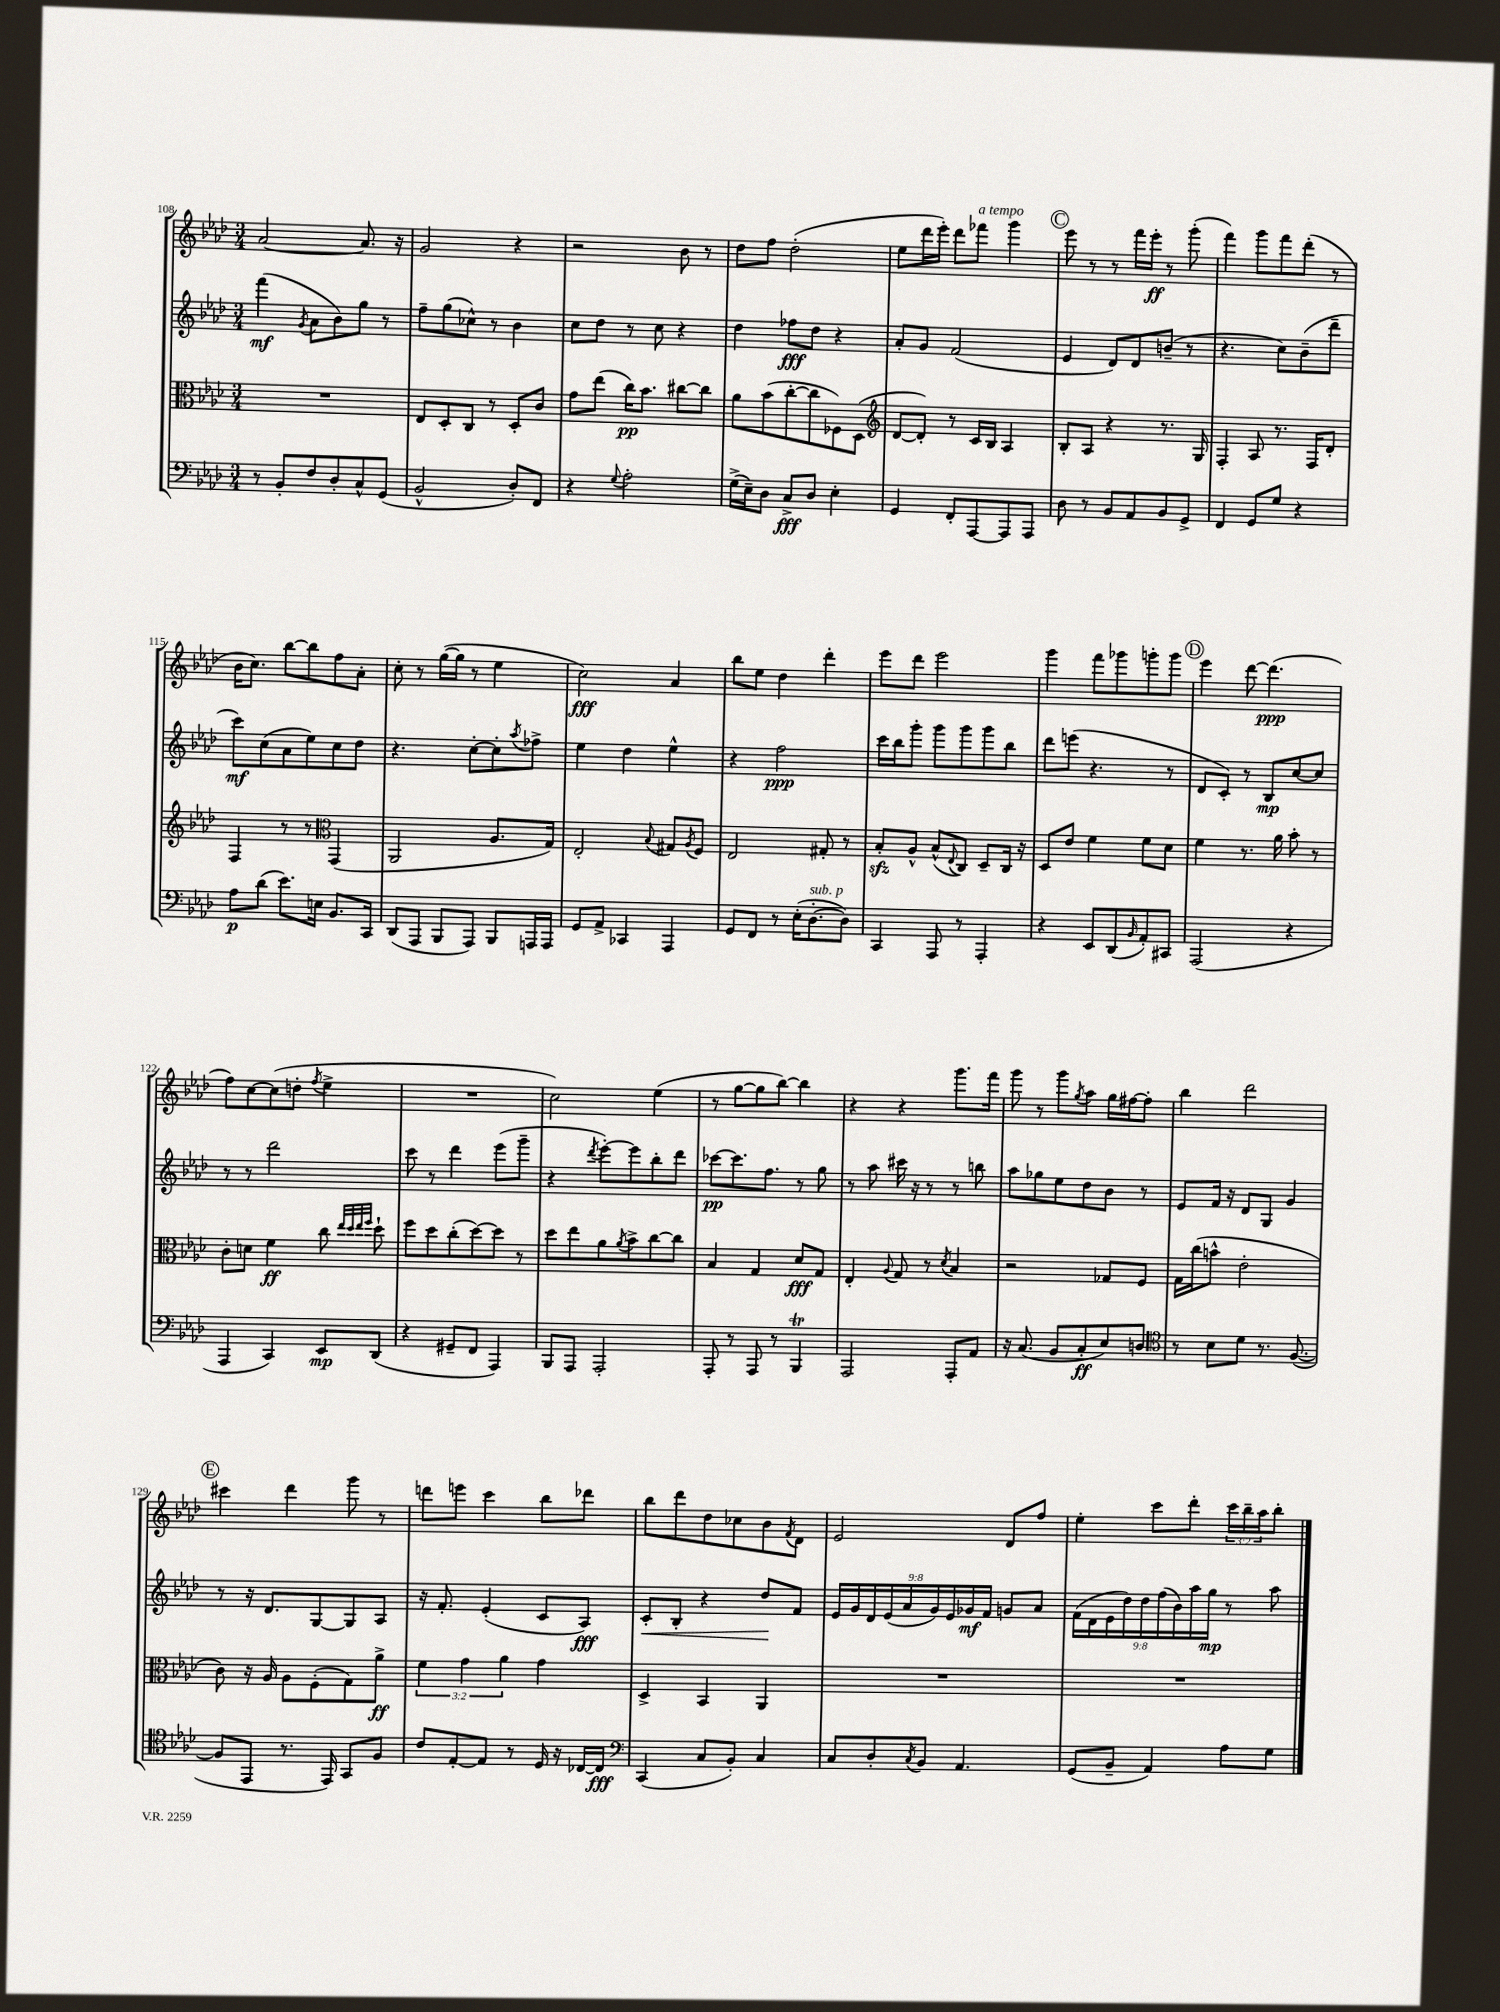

**kern	**kern	**kern	**kern
*staff4	*staff3	*staff2	*staff1
*clefF4	*clefC3	*clefG2	*clefG2
*k[b-e-a-d-]	*k[b-e-a-d-]	*k[b-e-a-d-]	*k[b-e-a-d-]
*M3/4	*M3/4	*M3/4	*M3/4
8r	2.r	(4fff	[2a-
8BB-'	.	.	.
.	.	8qg	.
8F	.	8a-	.
8D-'	.	8b-)	.
8C^^	.	8gg	8.a-]
(8GG	.	8r	.
.	.	.	16r
=	=	=	=
2BB-^^	8E-	8ff~	2g
.	8D-'	(8gg	.
.	8C	8cc-^^)	.
.	8r	8r	.
8D-')	8D-'	4b-	4r
8FF	8c	.	.
=	=	=	=
4r	8g	8cc	2r
.	(8ee-	8dd-	.
8qqG	.	.	.
2A-'	16cc)	8r	.
.	8.b-	.	.
.	.	8cc	.
.	[8cc#	4r	8b-
.	8cc#]	.	8r
=	=	=	=
(16G^	8a-	4dd-	8dd-
16E-~)	.	.	.
8D-	(8b-	.	8ff
8C^	[8cc'	8ff-	(2dd-'
8D-	8cc]	8dd-	.
4E-'	8F-)	4r	.
.	(8D-	.	.
=	=	=	=
*	*clefG2	*	*
4GG	[8d-	8a-'	8ee-
.	8d-'])	8g	16ddd-
.	.	.	16eee-')
8FF'	8r	(2f	8ddd-
[8AAA-	16c	.	8fff-
.	16B-	.	.
8AAA-]	4A-	.	4ggg
8AAA-	.	.	.
=	=	=	=
8D-	8B-'	4e-	8eee-
8r	8A-	.	8r
8BB-	4r	8d-)	8r
8AA-	.	8d-	16fff
.	.	.	16eee-'
8BB-	8.r	(8b~	8r
8GG^	.	8r	(8ggg'
.	16G	.	.
=	=	=	=
4FF	4F'	4.r	4fff)
8GG	8A-	.	8ggg
8G	8.r	8cc)	8fff
4r	.	(8b-~	(8ddd-'
.	16F	.	.
.	8d-'	8ddd-~	8r
=	=	=	=
8A-	4F	8ccc)	16b-
.	.	.	8.cc)
(8d-	.	(8cc	.
8.e-)	8r	8a-	[8bb-
.	8r	8ee-)	8bb-]
16E	.	.	.
*	*clefC3	*	*
8.BB-	(4GG	8cc	8ff
.	.	8dd-	8a-'
16CC	.	.	.
=	=	=	=
(8DD-	2AA-	4.r	8cc'
8AAA-	.	.	8r
8BBB-	.	.	([16gg
.	.	.	16gg]
8AAA-)	.	[8cc'	8r
8BBB-	8.A-	8cc']	4ee-
.	.	8qaa-	.
16AAA	.	8ff-^	.
16AAA	16G)	.	.
=	=	=	=
8GG	2E-'	4ee-	2cc)
8AA-^	.	.	.
4CC-	.	4dd-	.
.	8qqB-	.	.
4AAA-	8G#	4ee-^^	4a-
.	8qA-	.	.
.	8F	.	.
=	=	=	=
8GG	2E-	4r	8bb-
8FF	.	.	8ee-
8r	.	2ff	4dd-
(16E-'	.	.	.
[8.D-'	.	.	.
.	8G#'	.	4ddd-'
8D-])	8r	.	.
=	=	=	=
4CC	8B-'	16ccc	8eee-
.	.	16bb-	.
.	8A-^^	8ggg'	8ddd-
8AAA-	(8B-^^	8ggg	2eee-
.	8qqE-	.	.
8r	8C)	8ggg	.
4AAA-'	8D-~	8ggg	.
.	16C	8bb-	.
.	16r	.	.
=	=	=	=
4r	8D-	8ddd-	4ggg
.	8e-	(8eee	.
8EE-	4f	4.r	8fff
(8DD-	.	.	8ggg-
16qqBB-	.	.	.
8AA-')	8f	.	8ggg'
8CC#	8d-	8r	8ggg
=	=	=	=
(2AAA-	4f	8d-	4eee-
.	.	8c')	.
.	8.r	8r	[8ddd-
.	.	8B-	(4.ddd-]
.	16a-	.	.
4r	8b-'	[8cc	.
.	8r	8cc]	.
=	=	=	=
4AAA-	8c'	8r	8ff)
.	8d	8r	[8cc
4CC)	4f	2ddd-	(8cc]
.	.	.	8dd'
.	.	.	8qff
8EE-	8cc	.	4ee-^
.	32qqee-	.	.
.	32qqdd-	.	.
.	32qqee-	.	.
.	32qqff	.	.
(8DD-	8dd-`	.	.
=	=	=	=
4r	8ff	8ccc	2.r
.	8dd-	8r	.
8GG#~	(8cc'	4ddd-	.
8FF	[8dd-)	.	.
4AAA-)	8dd-]	(8eee-	.
.	8r	8ggg~	.
=	=	=	=
8BBB-	8dd-	4r	2cc)
8AAA-	8ee-	.	.
.	.	8qddd-	.
2AAA-'	8a-	[8eee-')	.
.	8qa-	.	.
.	8b-^	8eee-]	.
.	[8cc	8bb-'	(4ee-
.	8cc]	8ddd-	.
=	=	=	=
8AAA-'	4B-	[8ccc-	8r
8r	.	8.ccc-]	[8gg
8AAA-	4G	.	8gg]
.	.	8.ff	.
8r	.	.	[8bb-)
4BBB-	8d-	8r	4bb-]
.	8G	8gg	.
=	=	=	=
2AAA-	4E-'	8r	4r
.	.	8aa-	.
.	8qqA-	.	.
.	8G	16ccc#	4r
.	.	16r	.
.	8r	8r	.
.	8qd-	.	.
8AAA-'	4B-	8r	8.ggg
8AA-	.	8bb	.
.	.	.	16fff
=	=	=	=
16r	2r	8aa-	8ggg
(8.C	.	.	.
.	.	8gg-	8r
8BB-	.	8ee-	8ggg
.	.	.	8qgg
8C'	.	8dd-	8aa-
8E-)	8G-	8b-	16gg
.	.	.	[16ff#
8D	8F	8r	8ff#']
=	=	=	=
*clefC4	*	*	*
8r	16G	8e-	4bb-
.	(16cc	.	.
8B-	8b^^	16f	.
.	.	16r	.
8d-	2e-'	8d-	2ddd-
8.r	.	8G	.
.	.	4g	.
([8.F	.	.	.
=	=	=	=
8F]	8c)	8r	4ccc#
8EE-	16r	16r	.
.	16A-	8.d-	.
8.r	8A-	.	4ddd-
.	(8F'	[8G	.
16EE-)	.	.	.
8GG	8G)	8G]	8ggg
8F	8a-^	8A-	8r
=	=	=	=
8c	6f	16r	8ddd
.	.	8.f'	.
[8E-'	.	.	8eee
.	6g	.	.
8E-]	.	(4e-'	4ccc
.	6a-	.	.
8r	.	.	.
16D-	4g	8c	8bb-
16r	.	.	.
[16C-	.	8A-)	8ddd-
16C-]	.	.	.
=	=	=	=
*clefF4	*	*	*
(4CC	4D-^	8c'	8bb-
.	.	8B-'	8ddd-
8C	4BB-	4r	8dd-
8BB-')	.	.	8cc-
4C	4AA-	8dd-	8b-
.	.	.	8qf
.	.	8f	8d-
=	=	=	=
8C	2.r	18e-	2e-
.	.	18g	.
.	.	18d-	.
8D-'	.	.	.
.	.	(18e-	.
.	.	18a-	.
8qC	.	.	.
8BB-	.	.	.
.	.	18g)	.
.	.	18e-	.
4.AA-	.	.	.
.	.	18g-	.
.	.	18f	.
.	.	8g	8d-
.	.	8a-	8ff
=	=	=	=
(8GG	2.r	(18f	4ee-'
.	.	18d-	.
.	.	18e-	.
8BB-~	.	.	.
.	.	18dd-)	.
.	.	18dd-	.
4AA-)	.	.	8ccc
.	.	(18ff	.
.	.	18b-)	.
.	.	.	8ddd-'
.	.	18aa-	.
.	.	18gg	.
8A-	.	8r	24ccc
.	.	.	24bb-~
.	.	.	24aa-
8G	.	8aa-	8bb-'
==	==	==	==
*-	*-	*-	*-
